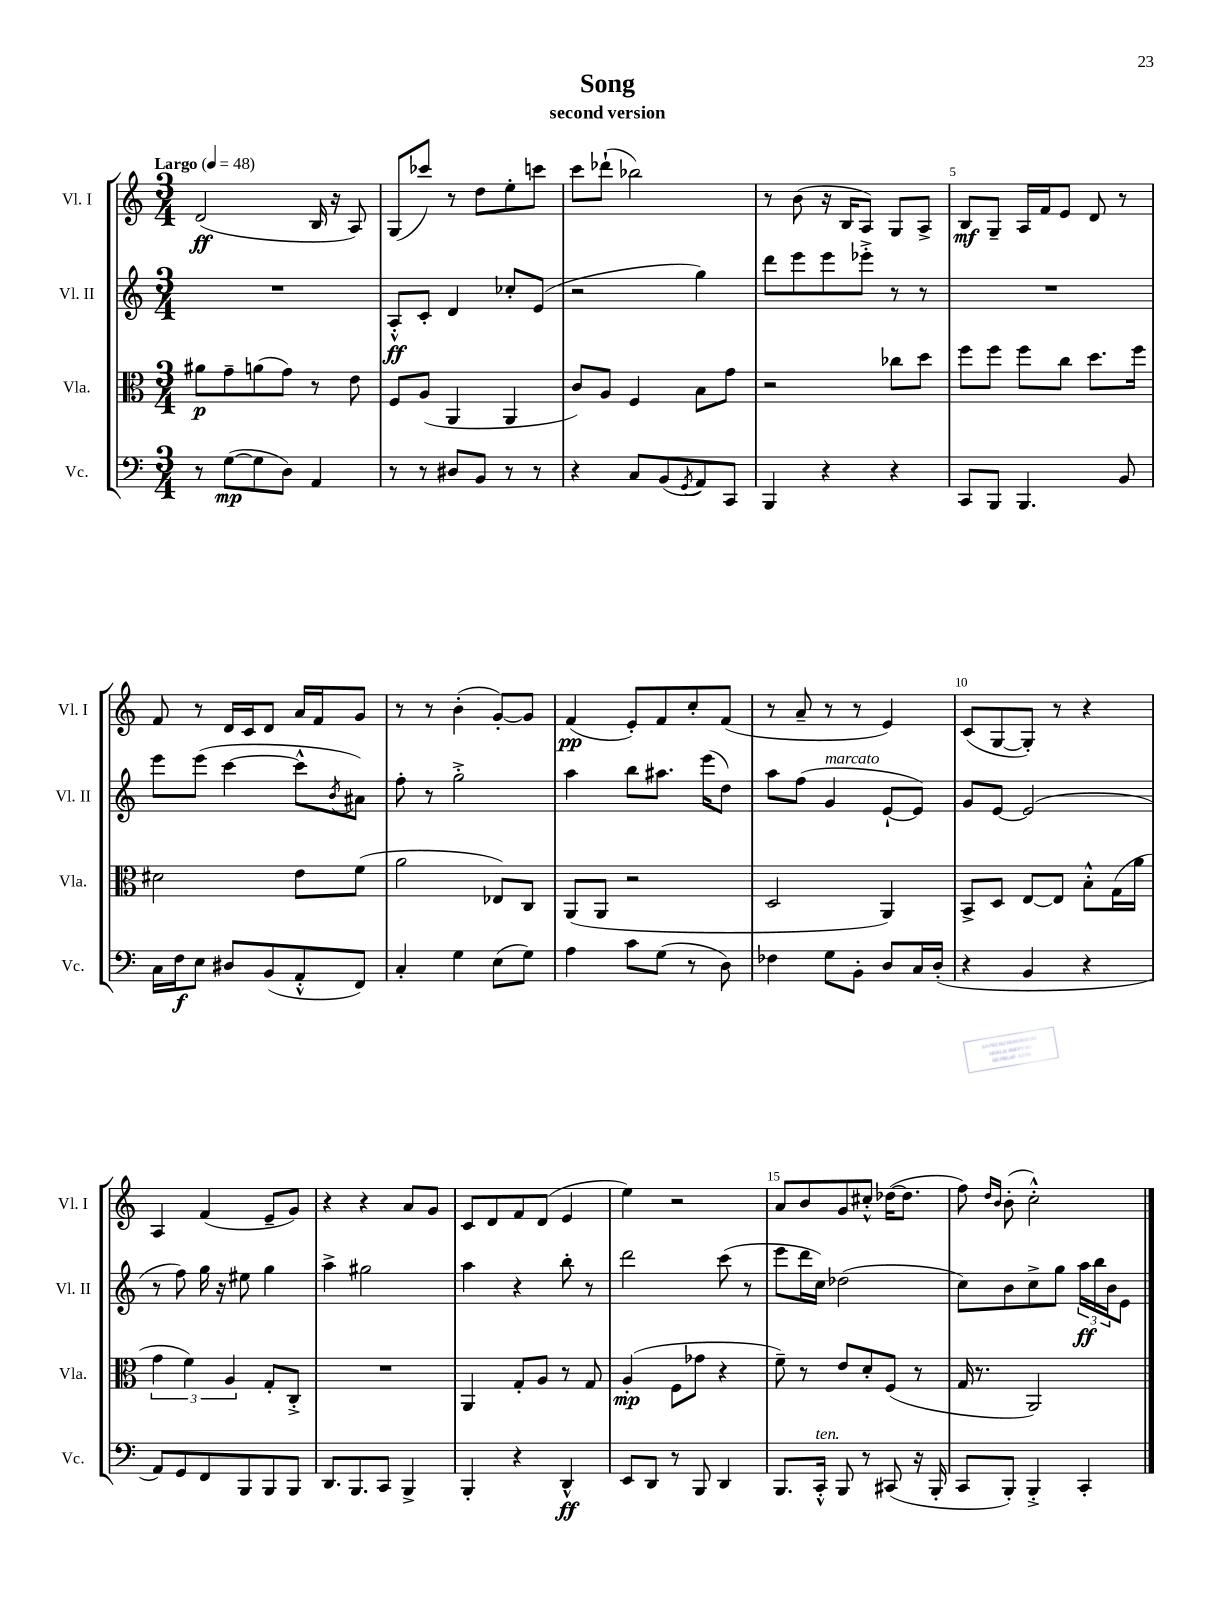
\header { title = "Song" subtitle = "second version" }
<<
\new StaffGroup <<
\new Staff = "s0" \with { instrumentName = "Vl. I" shortInstrumentName = "Vl. I" } {
    \clef treble \key c \major \numericTimeSignature \time 3/4 \tempo "Largo" 4 = 48
    d'2\ff( b16 r16 a8) |
    g8( ces'''8) r8 d''8 e''8-. c'''8 |
    c'''8 des'''8-!( bes''2) |
    r8 b'8( r16 b16 a8) g8 a8-> |
    b8\mf g8-- a16 f'16 e'8 d'8 r8 |
    f'8 r8 d'16 c'16 d'8 a'16 f'16 g'8 |
    r8 r8 b'4-.( g'8~-.) g'8 |
    f'4\pp( e'8-.) f'8 c''8-. f'8( |
    r8 a'8-- r8 r8 e'4) |
    c'8( g8~ g8-.) r8 r4 |
    a4 f'4( e'8-- g'8) |
    r4 r4 a'8 g'8 |
    c'8 d'8 f'8 d'8( e'4 |
    e''4) r2 |
    a'8 b'8 g'8 cis''8-.-^ des''16~( des''8. |
    f''8) \grace { d''16 b'16 } b'8-.( c''2-.-^) \bar "|." |
}
\new Staff = "s1" \with { instrumentName = "Vl. II" shortInstrumentName = "Vl. II" } {
    \clef treble \key c \major \numericTimeSignature \time 3/4
    R2. |
    a8-.-^\ff c'8-. d'4 ces''8-. e'8( |
    r2 g''4) |
    d'''8 e'''8 e'''8 ees'''8-.-> r8 r8 |
    R2. |
    e'''8 e'''8( c'''4~ c'''8-^ \acciaccatura { b'8 } ais'8) |
    f''8-. r8 g''2-.-> |
    a''4 b''8 ais''8. e'''16( d''8) |
    a''8 f''8( g'4^\markup { \italic "marcato" } e'8~-! e'8) |
    g'8 e'8~ e'2( |
    r8 f''8) g''16 r16 eis''8 g''4 |
    a''4-> gis''2 |
    a''4 r4 b''8-. r8 |
    d'''2 c'''8( r8 |
    e'''8 d'''16 c''16) des''2( |
    c''8) b'8 c''8-> g''8 \tuplet 3/2 { a''16\ff b''16 b'16 } e'8 \bar "|." |
}
\new Staff = "s2" \with { instrumentName = "Vla." shortInstrumentName = "Vla." } {
    \clef alto \key c \major \numericTimeSignature \time 3/4
    ais'8\p g'8-- a'8( g'8) r8 e'8 |
    f8 a8( a,4 a,4 |
    c'8) a8 f4 b8 g'8 |
    r2 ces''8 d''8 |
    f''8 f''8 f''8 c''8 d''8. f''16 |
    dis'2 e'8 f'8( |
    a'2 ees8) c8 |
    a,8( a,8 r2 |
    d2 a,4) |
    b,8-> d8 e8~ e8 b8-.-^ g16( a'16 |
    \tuplet 3/2 { g'4 f'4) a4 } g8-. c8-.-> |
    R2. |
    a,4 g8-. a8 r8 g8 |
    a4-.\mp( f8 ges'8 r4 |
    f'8--) r8 e'8 d'8-. f8( r8 |
    g16 r8. a,2) \bar "|." |
}
\new Staff = "s3" \with { instrumentName = "Vc." shortInstrumentName = "Vc." } {
    \clef bass \key c \major \numericTimeSignature \time 3/4
    r8 g8~\mp( g8 d8) a,4 |
    r8 r8 dis8 b,8 r8 r8 |
    r4 c8 b,8( \acciaccatura { g,8 } a,8) c,8 |
    b,,4 r4 r4 |
    c,8 b,,8 b,,4. b,8 |
    c16 f16\f e8 dis8 b,8( a,8-.-^ f,8) |
    c4-. g4 e8( g8) |
    a4 c'8 g8( r8 d8) |
    fes4 g8 b,8-. d8 c16 d16-.( |
    r4 b,4 r4 |
    a,8) g,8 f,8 b,,8 b,,8 b,,8 |
    d,8. b,,8. c,8 b,,4-> |
    b,,4-. r4 d,4-^\ff |
    e,8 d,8 r8 b,,8 d,4 |
    b,,8. c,16-.-^^\markup { \italic "ten." } b,,8 r8 cis,8( r16 b,,16-. |
    c,8 b,,8-.) b,,4-.-> c,4-. \bar "|." |
}
>>
>>
\layout { \context { \Score \override BarNumber.break-visibility = ##(#f #t #t) barNumberVisibility = #(every-nth-bar-number-visible 5) } }
